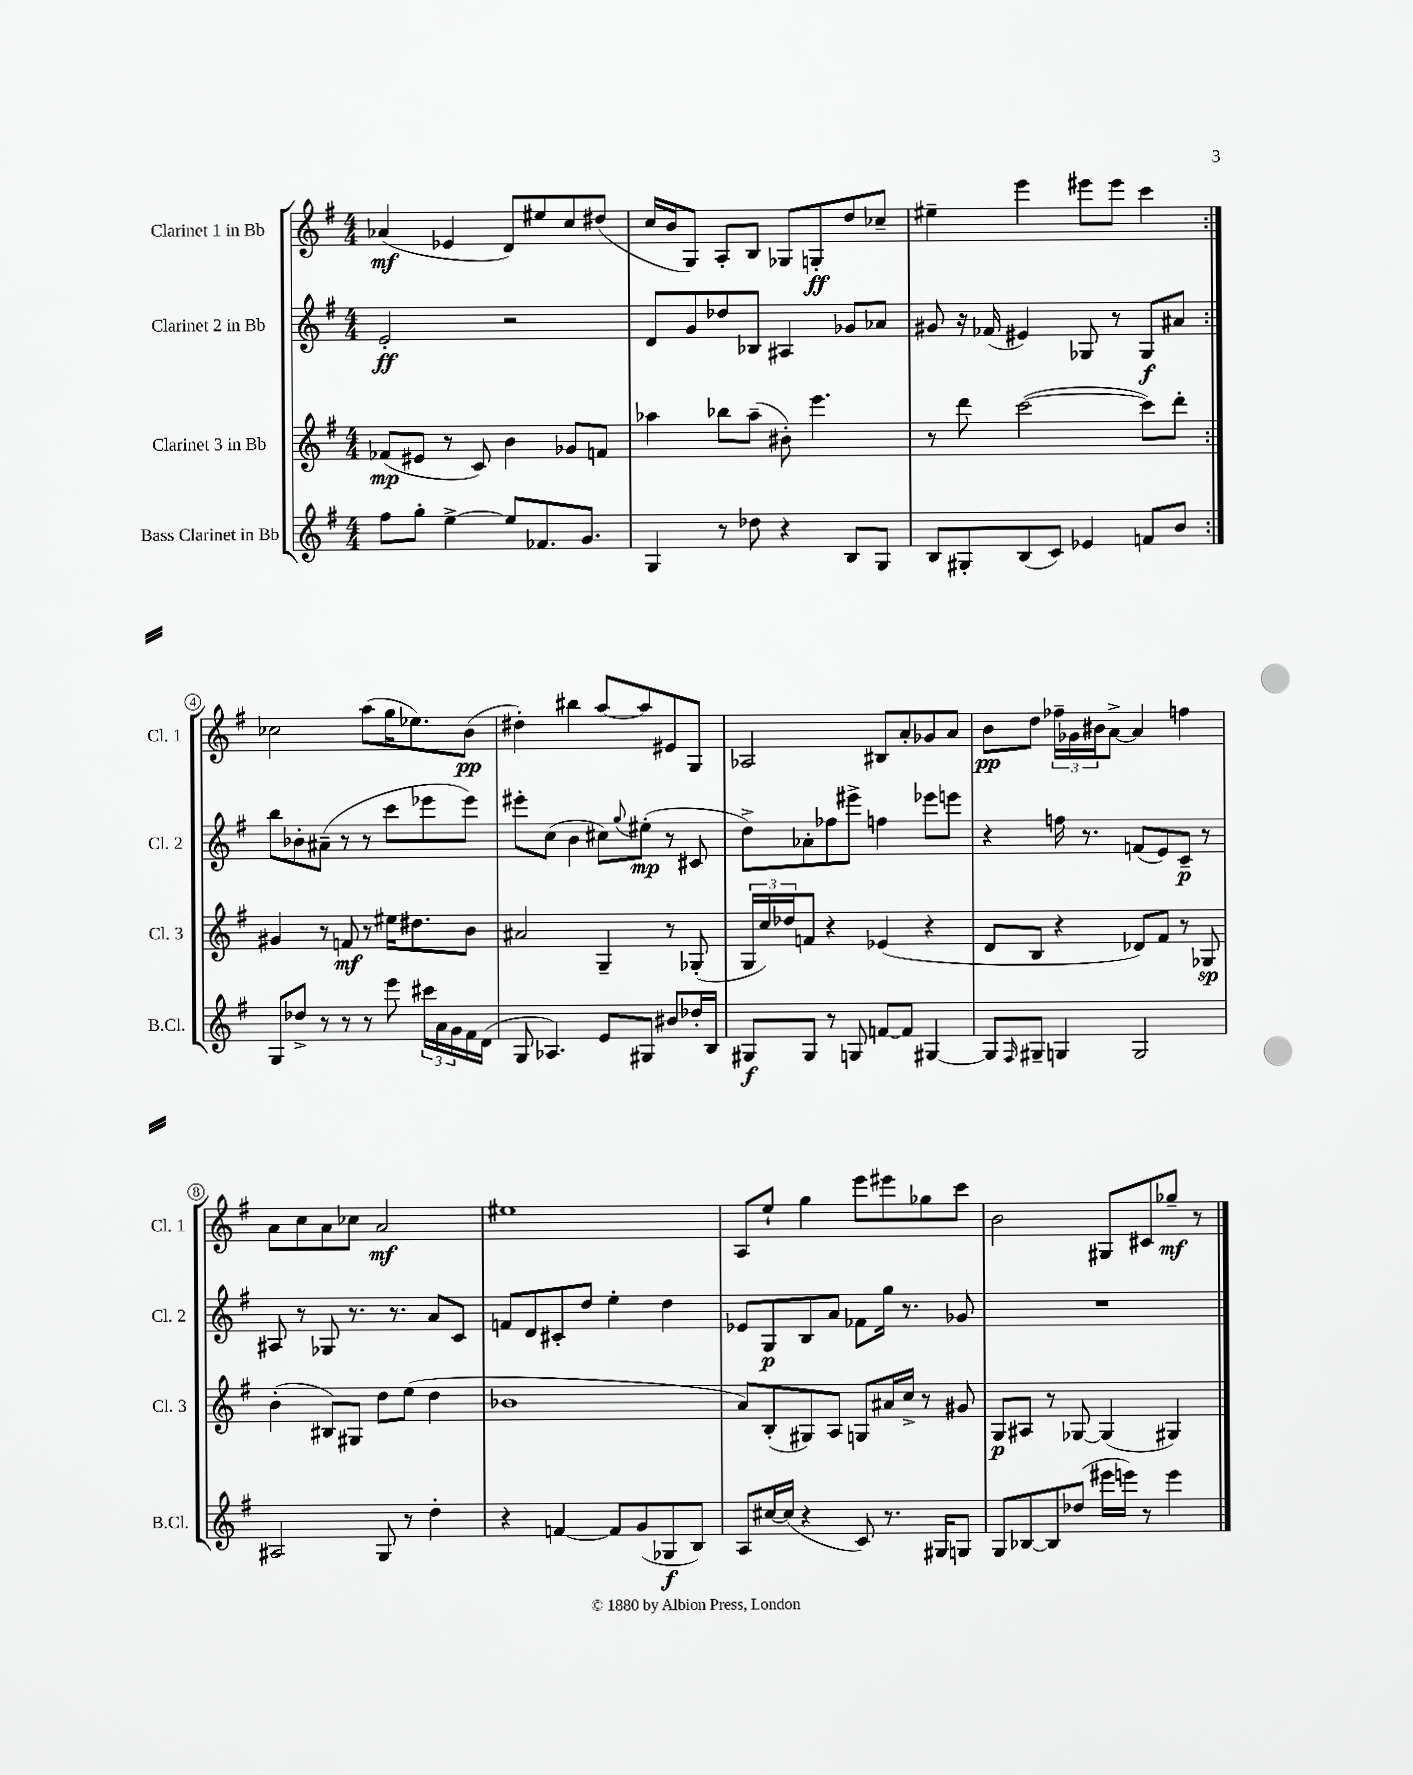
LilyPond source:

<<
\new StaffGroup <<
\new Staff = "s0" \with { instrumentName = "Clarinet 1 in Bb" shortInstrumentName = "Cl. 1" } {
    \clef treble \key g \major \numericTimeSignature \time 4/4
    \repeat volta 2 { aes'4\mf( ees'4 d'8) eis''8 c''8 dis''8( |
    c''16 b'16 g8) a8-. b8 ges8 g8-.\ff d''8 ces''8-- |
    eis''4-- e'''4 eis'''8 eis'''8 c'''4 | }
    ces''2 a''8( g''16 ees''8.) b'8\pp( |
    dis''4-.) bis''4 a''8~ a''8 eis'8 g8 |
    aes2 bis8 a'8-. ges'8 a'8 |
    b'8\pp d''8 \tuplet 3/2 { fes''16-- ges'16 bis'16 } a'8~-> a'4 f''4 |
    a'8 c''8 a'8 ces''8 a'2\mf |
    eis''1 |
    a8 e''8-! g''4 e'''8 eis'''8 ges''8 c'''8 |
    b'2 gis8 cis'8 ges''8--\mf r8 \bar "|." |
}
\new Staff = "s1" \with { instrumentName = "Clarinet 2 in Bb" shortInstrumentName = "Cl. 2" } {
    \clef treble \key g \major \numericTimeSignature \time 4/4
    \repeat volta 2 { e'2-.\ff r2 |
    d'8 g'8 des''8 bes8 ais4 ges'8 aes'8 |
    gis'8 r16 fes'16( eis'4) ges8 r8 ges8\f ais'8 | }
    b''8 bes'8-. ais'8--( r8 r8 c'''8 ees'''8 ees'''8) |
    eis'''8-. c''8( b'4 cis''8) \appoggiatura { g''8 } eis''8-.\mp( r8 cis'8 |
    d''8->) aes'8-. fes''8 eis'''8-> f''4 ees'''8 e'''8 |
    r4 f''16 r8. f'8( e'8) c'8--\p r8 |
    ais8 r8 ges8 r8. r8. a'8 c'8 |
    f'8 d'8 cis'8-. d''8 e''4-. d''4 |
    ees'8 g8\p b8 a'8 fes'8 g''16 r8. ges'8 |
    R1 \bar "|." |
}
\new Staff = "s2" \with { instrumentName = "Clarinet 3 in Bb" shortInstrumentName = "Cl. 3" } {
    \clef treble \key g \major \numericTimeSignature \time 4/4
    \repeat volta 2 { fes'8\mp( eis'8 r8 c'8) b'4 ges'8 f'8 |
    aes''4 bes''8 aes''8--( bis'8-.) e'''4. |
    r8 d'''8 c'''2~( c'''8) d'''8-. | }
    gis'4 r8 f'8\mf r8 eis''16 dis''8. b'8 |
    ais'2 g4-- r8 ges8-.( |
    \tuplet 3/2 { g16 c''16) des''16 } f'8 r4 ees'4( r4 |
    d'8 b8 r4 des'8) fis'8 r8 ges8\sp |
    b'4-.( bis8) gis8 d''8 e''8( d''4 |
    bes'1 |
    a'8) b8-.( gis8) a8 g8 ais'16 c''16-> r8 gis'8 |
    g8\p ais8 r8 ges8~ ges4( gis4) \bar "|." |
}
\new Staff = "s3" \with { instrumentName = "Bass Clarinet in Bb" shortInstrumentName = "B.Cl." } {
    \clef treble \key g \major \numericTimeSignature \time 4/4
    \repeat volta 2 { fis''8 g''8-. e''4~-> e''8 fes'8. g'8. |
    g4 r8 des''8 r4 b8 g8 |
    b8 gis8-. b8( c'8) ees'4 f'8 b'8 | }
    g8 des''8-> r8 r8 r8 e'''8 \tuplet 3/2 { cis'''16 a'16 g'16 } fis'16 d'16( |
    g8 aes4.) e'8 gis8 bis'8 des''16-. b16 |
    gis8\f gis8 r8 g8 f'8~ f'8 gis4~ |
    gis8 \grace { fis16 } gis8-- g4 g2 |
    ais2 g8 r8 d''4-. |
    r4 f'4~ f'8 g'8( ges8\f b8) |
    a8 cis''16~ cis''16( r4 c'8) r8. gis16 g8 |
    g8 bes8~ bes8 des''8( eis'''16 e'''16) r8 e'''4 \bar "|." |
}
>>
>>
\layout { \context { \Score \override BarNumber.stencil = #(make-stencil-circler 0.1 0.3 ly:text-interface::print) } }
